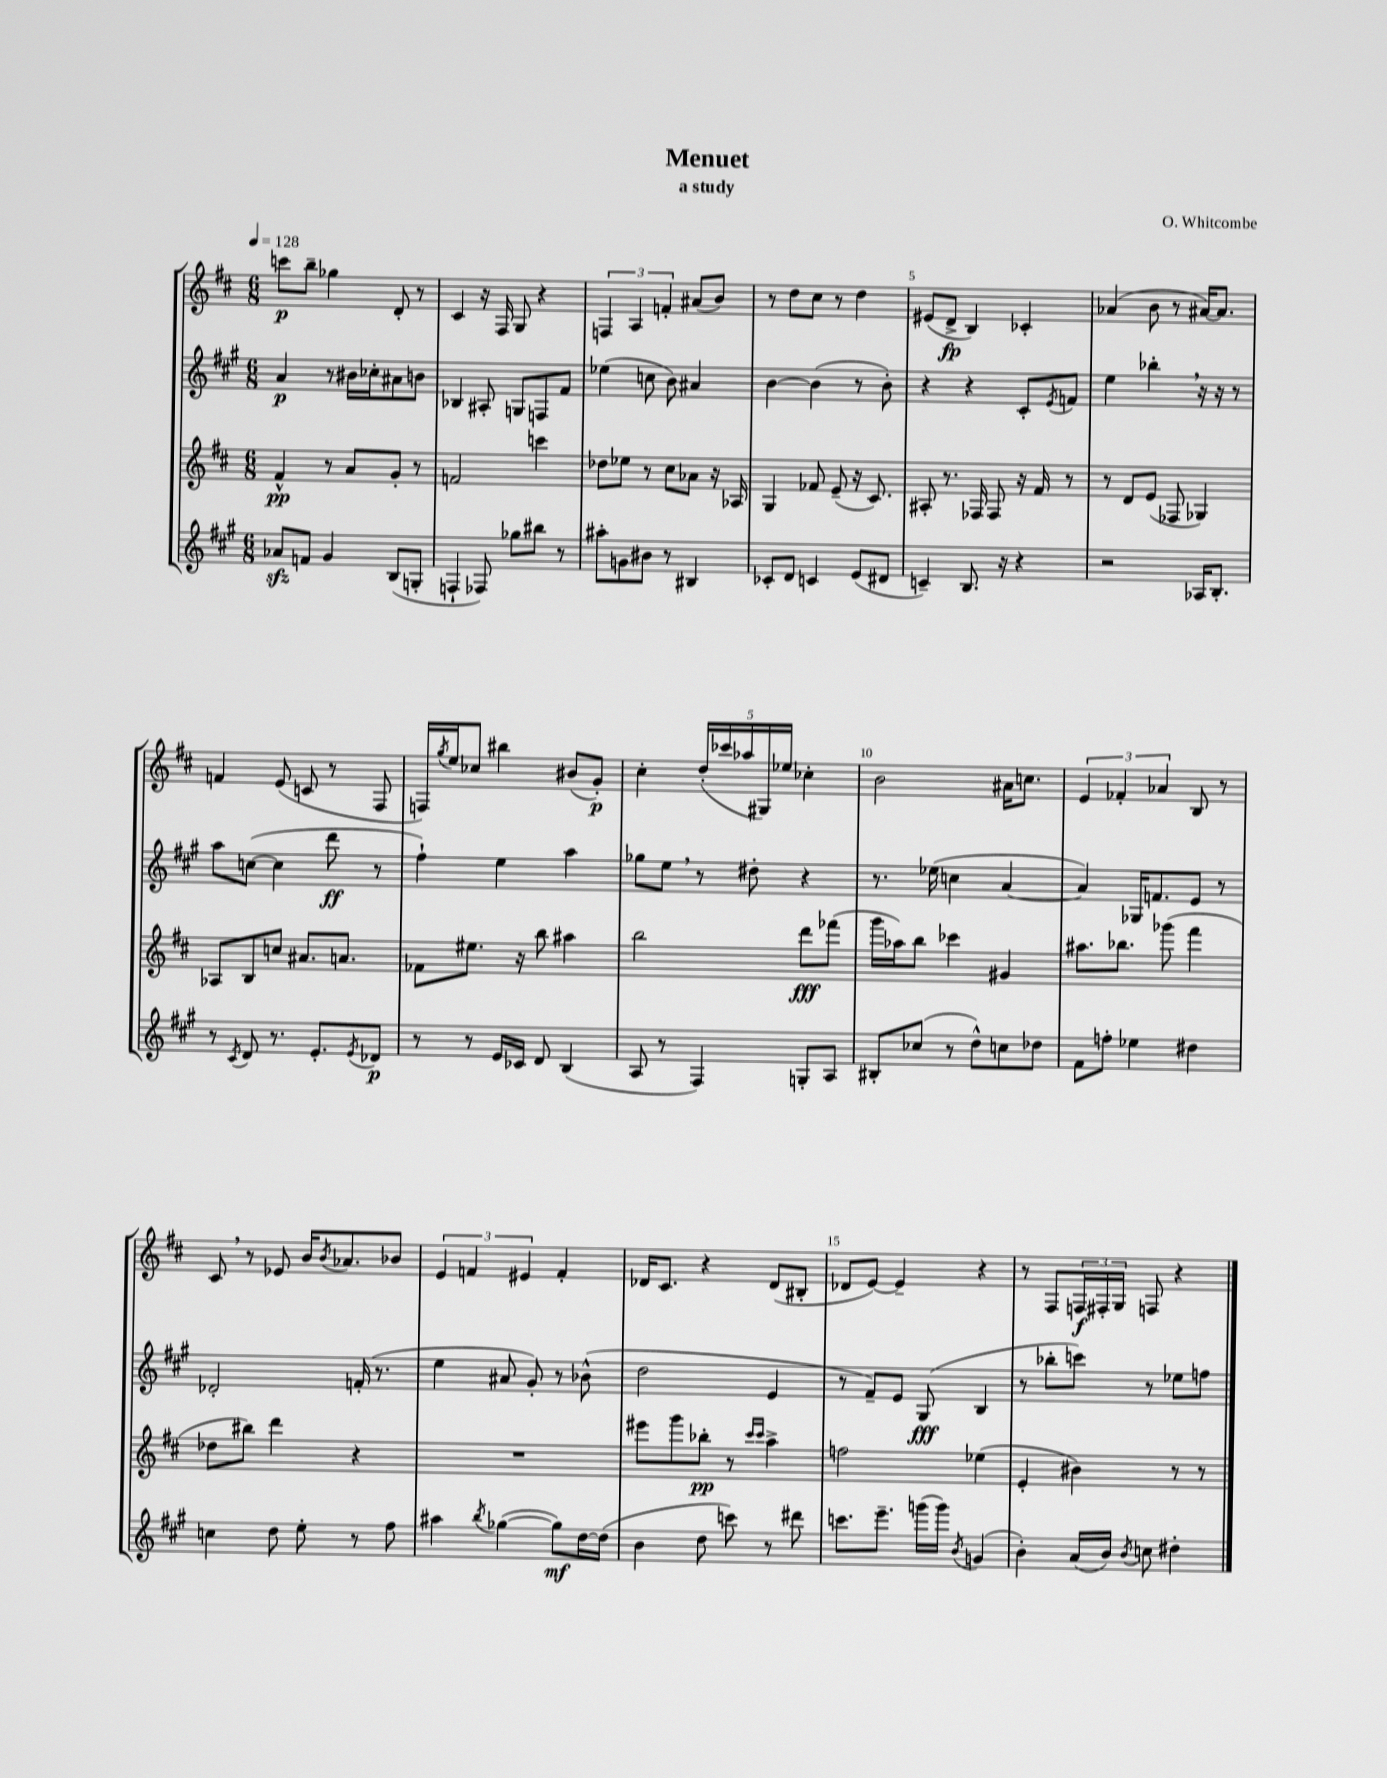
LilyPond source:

\header { title = "Menuet" composer = "O. Whitcombe" subtitle = "a study" }
<<
\new StaffGroup <<
\new Staff = "s0" {
    \clef treble \key d \major \numericTimeSignature \time 6/8 \tempo 4 = 128
    c'''8\p b''8-- ges''4 d'8-. r8 |
    cis'4 r16 fis16 g8 r4 |
    \tuplet 3/2 { f4 a4 f'4-. } ais'8( b'8) |
    r8 d''8 cis''8 r8 d''4 |
    eis'8( d'8->\fp b4) ces'4-. |
    aes'4( b'8 r8 ais'16~) ais'8. |
    f'4 e'8( c'8 r8 fis8 |
    f16) \acciaccatura { g''8 } e''16 ces''8 bis''4 bis'8( g'8-.\p) |
    cis''4-. \tuplet 5/4 { d''16-.( ces'''16 aes''16 gis16) ees''16 } ces''4-. |
    b'2 ais'16 c''8. |
    \tuplet 3/2 { e'4 fes'4-. aes'4 } b8 r8 |
    cis'8 \breathe r8 ees'8 b'16 \acciaccatura { b'8 } aes'8. bes'8 |
    \tuplet 3/2 { e'4 f'4 eis'4 } f'4-. |
    des'16 cis'8. r4 des'8( bis8-. |
    des'8 e'8~) e'4-- r4 |
    r8 fis8 \tuplet 3/2 { f16\f fis16-. g16 } f8 r4 \bar "|." |
}
\new Staff = "s1" {
    \clef treble \key a \major \numericTimeSignature \time 6/8
    a'4\p r8 bis'16 ces''16-. ais'8 b'8 |
    bes4 ais8-. g8 f8 fis'8 |
    ees''4( c''8 b'8) ais'4 |
    b'4~ b'4( r8 b'8-.) |
    r4 r4 cis'8-. \acciaccatura { e'8 } f'8 |
    e''4 bes''4-. \breathe r16 r16 r8 |
    a''8 c''8~( c''4 d'''8\ff r8 |
    fis''4-!) e''4 a''4 |
    ges''8 e''8 \breathe r8 dis''8-. r4 |
    r8. ees''16( c''4 a'4~ |
    a'4) ges16 f'8. e'8 r8 |
    des'2-. f'16-.( r8. |
    e''4 ais'8 gis'8-.) r8 bes'8-^( |
    d''2 e'4 |
    r8 fis'8--) e'8 gis8\fff( b4 |
    r8 bes''8-. c'''8) r8 ees''8 f''8 \bar "|." |
}
\new Staff = "s2" {
    \clef treble \key d \major \numericTimeSignature \time 6/8
    fis'4-^\pp r8 a'8 g'8-. r8 |
    f'2 c'''4 |
    des''8 ees''8 r8 cis''8 aes'8 r16 aes16 |
    g4 fes'8 e'8--( r16 cis'8.) |
    ais8-. r8. fes16 fes8 r16 fis'16 r8 |
    r8 d'8 e'8( fes8 ges4) |
    aes8 b8 c''8 ais'8. a'8. |
    fes'8 eis''8. r16 b''8 ais''4 |
    b''2 d'''8\fff fes'''8( |
    g'''16 aes''16) b''8 ces'''4 gis'4 |
    ais''8. bes''8. ges'''8( fis'''4 |
    des''8 bis''8) d'''4 r4 |
    R2. |
    eis'''8 g'''8 bes''8-.\pp r8 \grace { cis'''16 cis'''16 } a''4-> |
    f''2 ees''4( |
    e'4-. bis'4) r8 r8 \bar "|." |
}
\new Staff = "s3" {
    \clef treble \key a \major \numericTimeSignature \time 6/8
    aes'8\sfz f'8 gis'4 b8( g8-. |
    f4-! fes8) ges''8 bis''8 r8 |
    ais''8-. g'8 bis'8 r8 bis4 |
    ces'8-. d'8 c'4 e'8( dis'8 |
    c'4--) b8. r16 r4 |
    r2 aes16 b8.-. |
    r8 \acciaccatura { cis'8 } d'8 r8. e'8.-. \acciaccatura { e'8 } des'8\p |
    r8 r8 e'16 ces'16 d'8 b4( |
    a8 r8 fis4) g8-. a8 |
    bis8-. ces''8( r8 d''8-^) c''8 des''8 |
    fis'8 f''8-. ees''4 dis''4 |
    c''4 d''8 e''8-. r8 fis''8 |
    ais''4 \acciaccatura { b''8 } ges''4~( ges''8\mf) d''16~ d''16( |
    b'4 d''8 c'''8) r8 dis'''8 |
    c'''8. e'''8.-- g'''16( g'''16) \acciaccatura { b'8 } g'4( |
    b'4-.) a'16( b'16) \acciaccatura { b'8 } c''8 dis''4-. \bar "|." |
}
>>
>>
\layout { \context { \Score \override BarNumber.break-visibility = ##(#f #t #t) barNumberVisibility = #(every-nth-bar-number-visible 5) } }
